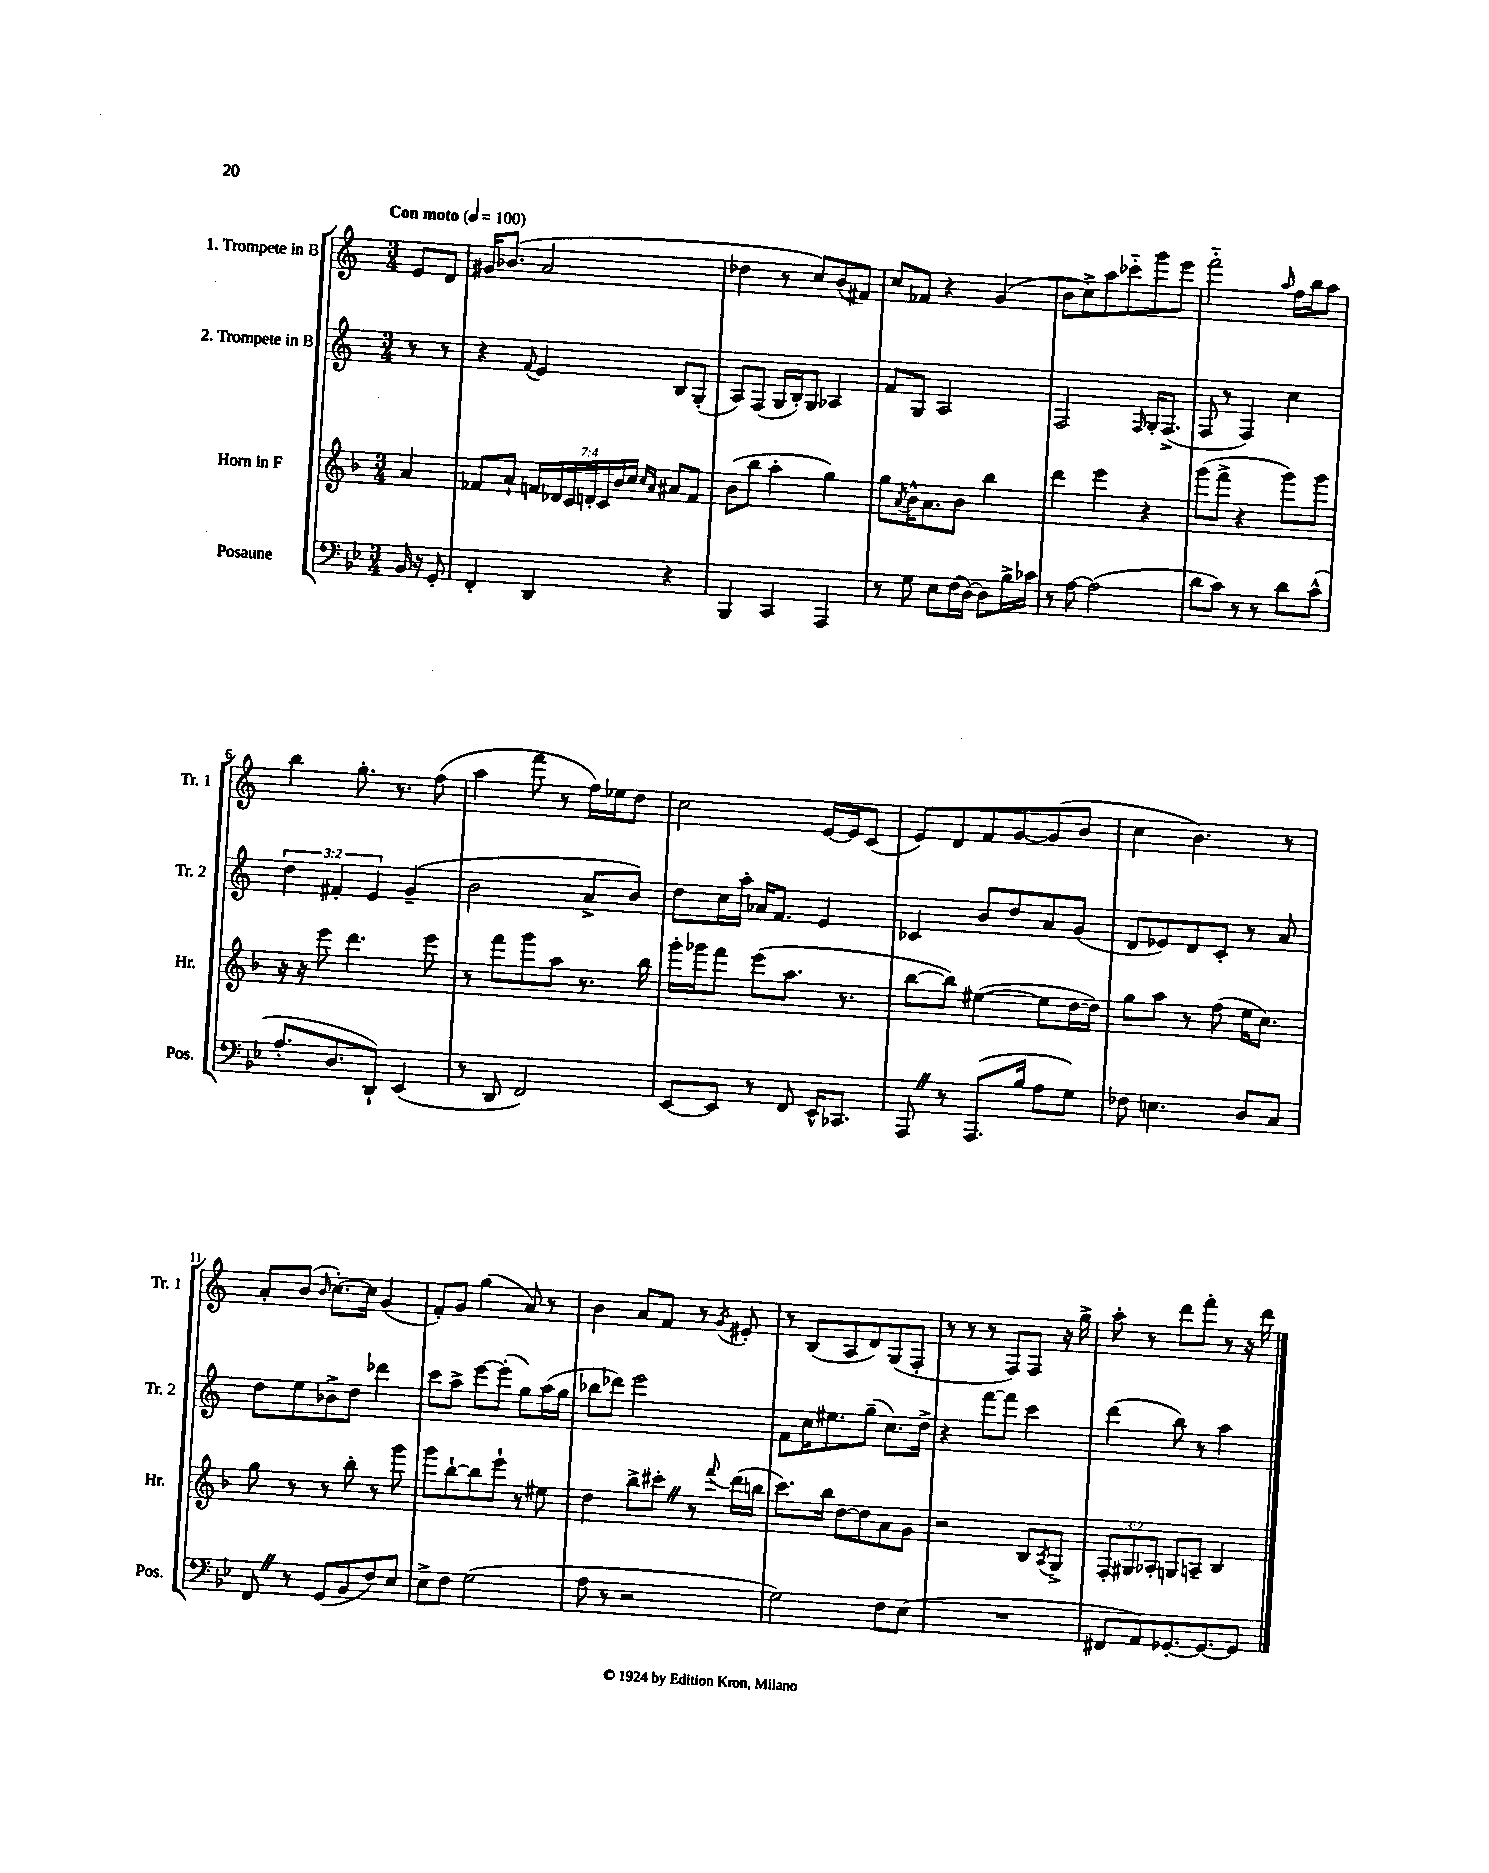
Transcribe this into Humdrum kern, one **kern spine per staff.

**kern	**kern	**kern	**kern
*staff4	*staff3	*staff2	*staff1
*clefF4	*clefG2	*clefG2	*clefG2
*k[b-e-]	*k[b-]	*k[]	*k[]
*M3/4	*M3/4	*M3/4	*M3/4
*MM100	*MM100	*MM100	*MM100
16BB-	4a	8r	8e
16r	.	.	.
8GG'	.	8r	8d
=	=	=	=
4FF'	8f-	4r	16g#
.	.	.	(8.b-
.	8a`	.	.
.	.	8qqf	.
4DD	28f	4e	2a
.	28d-	.	.
.	28c	.	.
.	28d'	.	.
.	28c	.	.
.	28b-	.	.
.	28cc	.	.
.	16qqcc	.	.
.	16qqa	.	.
4r	8a#	8B	.
.	8f	(8G'	.
=	=	=	=
4BBB-	(8b-	8A)	4dd-
.	8bb-	(8F	.
4CC	4aa'	16G	8r
.	.	16B')	.
.	.	8G	8cc)
4AAA	4gg)	4A-	(8b
.	.	.	8f#)
=	=	=	=
8r	8gg	8f	8cc
.	8qa	.	.
8G	16b-^^	8G	8f-
.	8.a	.	.
8E-	.	2A	4r
(16F	8b-	.	.
[16D)	.	.	.
8D]	4bb-	.	(4g
16B-^	.	.	.
16c-	.	.	.
=	=	=	=
8r	4ddd	2F	8b
[8A	.	.	8cc^)
(2A]	4eee	.	8aa
.	.	.	8ccc-'~
.	.	16qqF	.
.	4r	16G'	8ggg
.	.	(8.F^	.
.	.	.	8eee
=	=	=	=
8d	(8ggg	8F	2fff'~
8c)	8fff^	8r	.
8r	4r	4F)	.
8r	.	.	.
.	.	.	16qqaa
8d	8ggg)	4cc	16ff
.	.	.	16bb
(8c^^	8ggg	.	8aa
=	=	=	=
8.A'	16r	6dd	4bb
.	16r	.	.
.	8eee	.	.
.	.	6f#'	.
8.D	.	.	.
.	4.ddd	.	8.gg'
.	.	6e	.
8DD`)	.	.	.
.	.	.	8.r
(4EE-	.	(4g~	.
.	8eee	.	(8ff
=	=	=	=
8r	8r	2b	4aa
8DD	8fff	.	.
2FF)	8ggg	.	8fff
.	8aa	.	8r
.	8.r	8a^	16ff)
.	.	.	16ee-
.	.	8b)	8dd
.	16bb-	.	.
=	=	=	=
[8EE-	16ggg'	8dd	2cc
.	16ggg-	.	.
8EE-]	8fff	16cc	.
.	.	16aa'	.
8r	(8eee	16a-	.
.	.	8.f	.
8FF	8.aa	.	.
16EE-^^	.	4e	[16e
8.CC-	8.r	.	16e]
.	.	.	(8c
=	=	=	=
8AAA	[8bb-	4c-	8e)
8r	8bb-])	.	8d
(8.AAA	([4ee#	8b	8f
.	.	8dd	[8g
16B-	.	.	.
8A	8ee#]	8a	(8g]
8G)	[16dd	(8g	8b
.	16dd])	.	.
=	=	=	=
8F-	8gg	8d	4cc
4.E	8aa	8e-)	.
.	8r	8d	4.b)
.	(8ff	8c'	.
8D	16ee	8r	.
.	8.cc)	.	.
8C	.	8a	8r
=	=	=	=
8FF	8gg	8dd	8a'
8r	8r	8ee	(8b
.	.	.	16qqb
(8GG	8r	8b-^	[8.cc')
8BB-	8bb-'	8dd	.
.	.	.	16cc]
8F)	8r	4ddd-	(4g
8E-	8ggg	.	.
=	=	=	=
8E-^	8ggg	8ccc	8f')
8F	[8bb-`	8aa^	8g
(2G	8bb-]	[8eee	(4gg
.	8eee`	(8eee']	.
.	8r	8gg)	8a)
.	8ee#	(16aa	8r
.	.	16gg	.
=	=	=	=
8A	4dd	8bb-	4b
8r	.	8ddd-)	.
2r	8bb-^	2eee	8a
.	8ccc#'	.	8f
.	8r	.	8r
.	8qqfff	.	8qg
.	(16ddd	.	8e#'
.	16bb	.	.
=	=	=	=
2G)	8.ccc)	8f	8r
.	.	16cc	(8B
.	16bb-	8.ee#	.
.	[8dd	.	8A
.	8dd]	(8gg~	8d)
8F	8a	8.cc)	(8G
(8E-	8g	.	8F'
.	.	16dd^	.
=	=	=	=
2.r	2r	4r	8r
.	.	.	8r
.	.	[8fff	8r
.	.	8fff]	8F)
.	8B-	4ccc	8F
.	8qA	.	.
.	8G^	.	16r
.	.	.	16gg^
=	=	=	=
8FF#	12F'	(4ddd	8aa'
.	12G#	.	.
8AA)	.	.	8r
.	12A-'	.	.
[8.GG-'	8G	8bb)	8ddd
.	8A~	8r	8fff'
8.GG-_	.	.	.
.	4B-	4aa	8r
8GG-]	.	.	16r
.	.	.	16ddd
==	==	==	==
*-	*-	*-	*-
